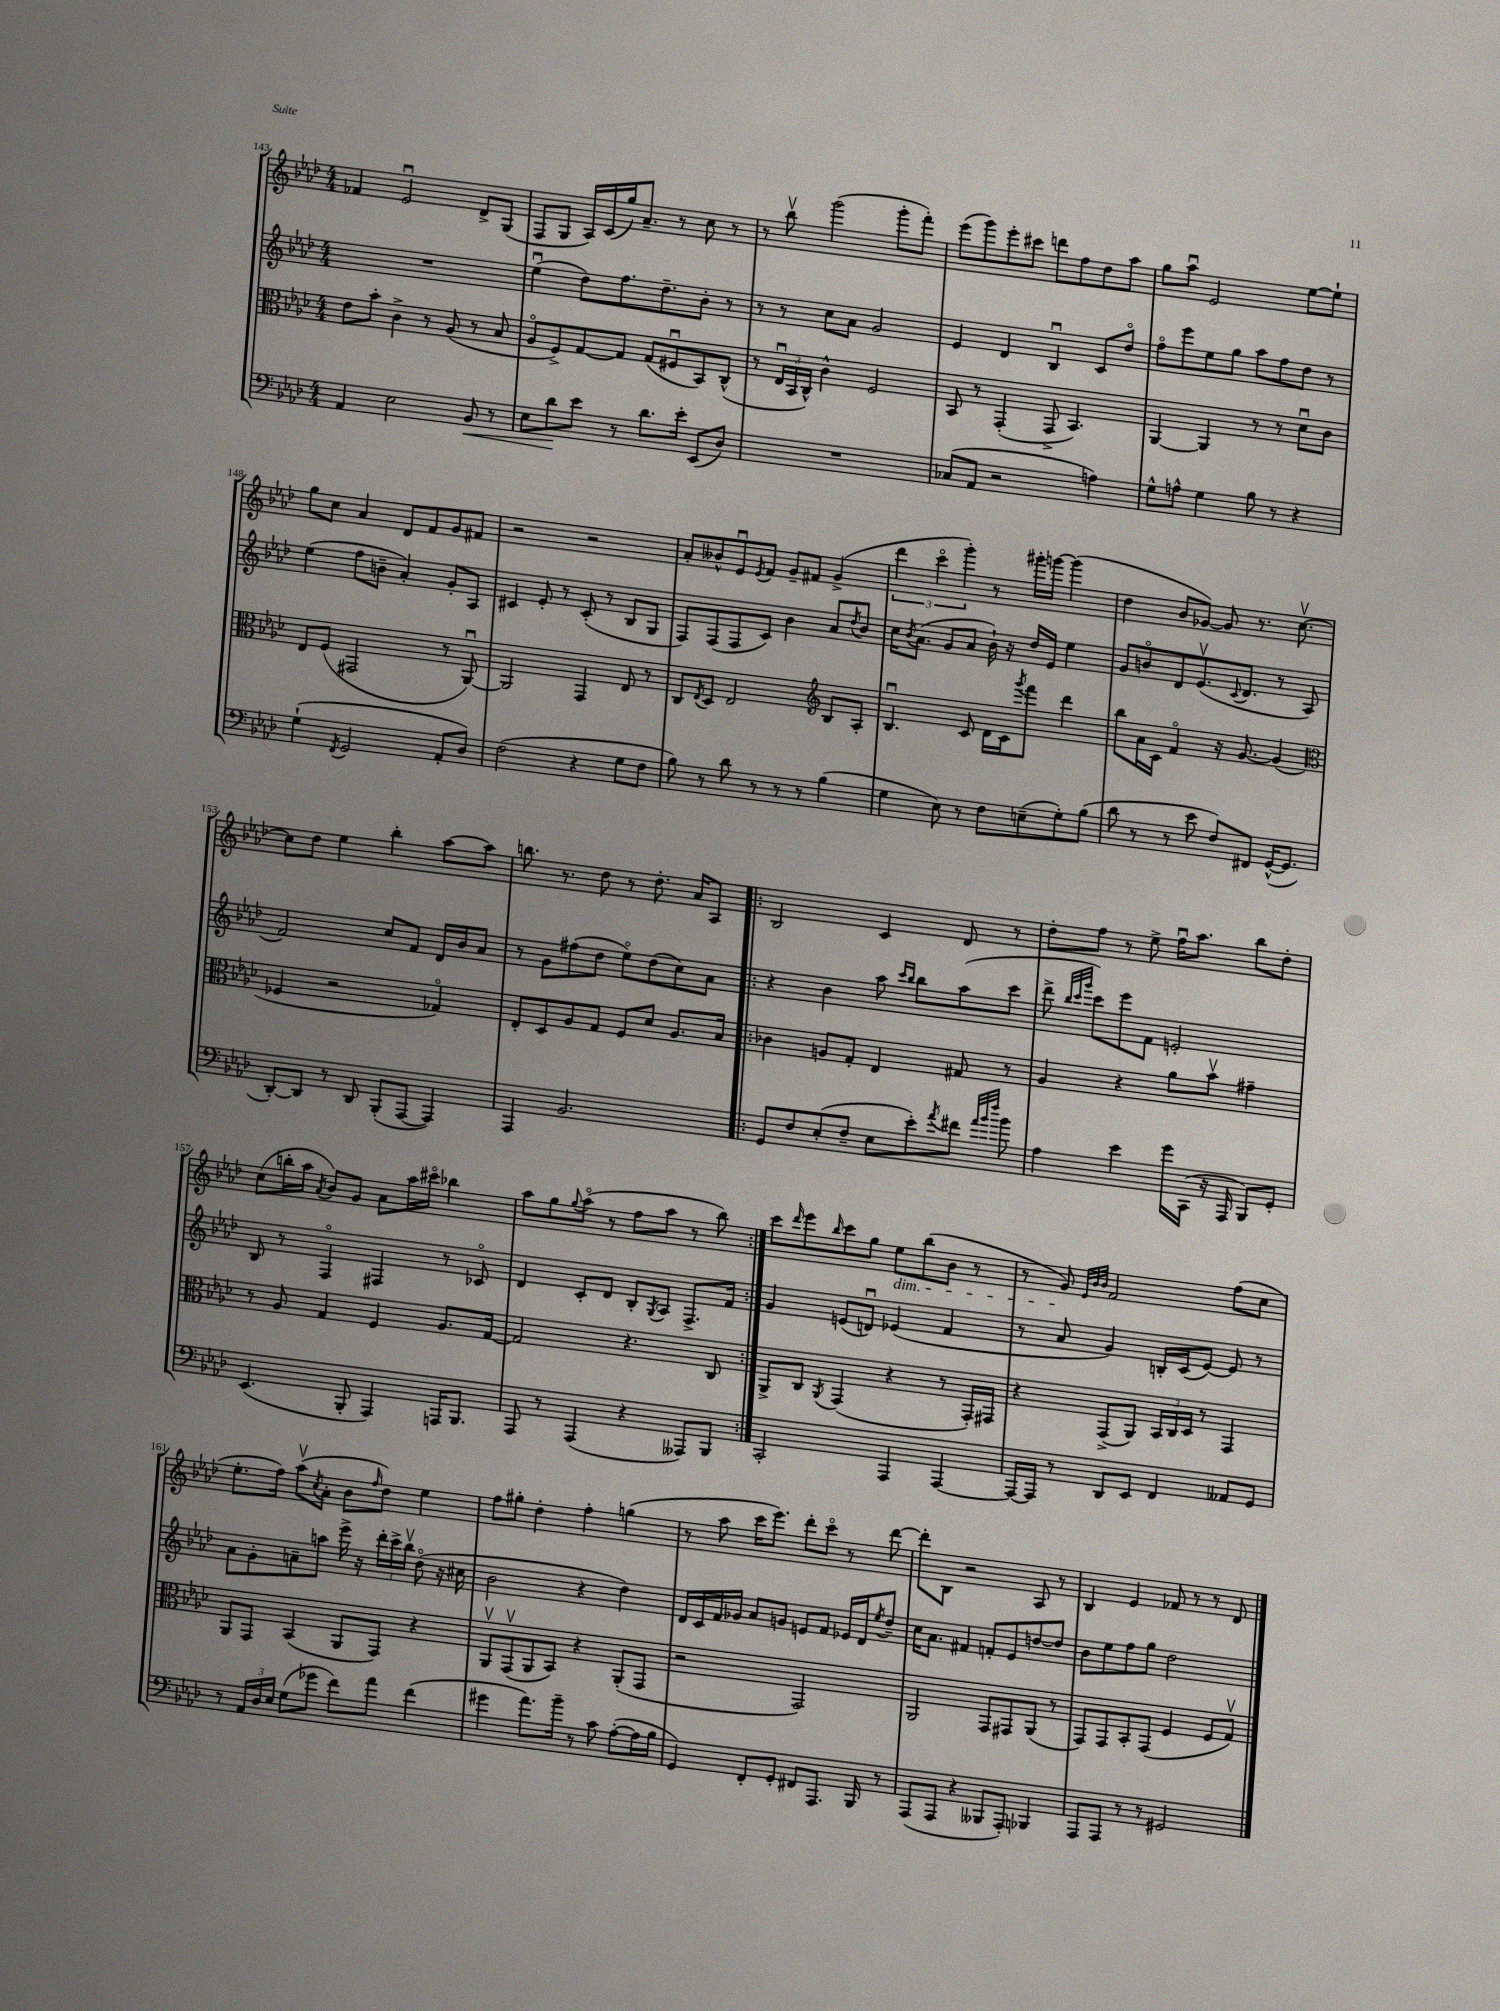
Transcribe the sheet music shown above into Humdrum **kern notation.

**kern	**kern	**kern	**kern
*staff4	*staff3	*staff2	*staff1
*clefF4	*clefC3	*clefG2	*clefG2
*k[b-e-a-d-]	*k[b-e-a-d-]	*k[b-e-a-d-]	*k[b-e-a-d-]
*M4/4	*M4/4	*M4/4	*M4/4
4AA-/	8e-\L	1r	4f-/
.	8b-'\J	.	.
2E-\	4c^\	.	2e-u/
.	8r	.	.
.	(8A-/	.	.
8BB-/	8r	.	8d-^/L
8r	8B-/	.	(8G/J
=	=	=	=
8E-\L	8A-o/L	(4ee-u\	8F/L
8d-\	8F^/)	.	8G/J
8e-\J	[8G/	8dd-\L)	16A-/LL)
.	.	.	(16c/
8r	8G/]J	8.ff\	16gg/J)
.	.	.	8.a-~/J
8.d-\L	(8G/L	.	.
.	.	8.dd-~\	.
.	8F#u/	.	8r
16e-'\Jk	.	.	.
(8EE-/L	8BB-/)	8b-'\J	8cc\
8D-/J)	(8C^^/J	8r	8r
=	=	=	=
1r	8r	8r	8r
.	24E-u/LL	8r	8bb-v\
.	24BB-/	.	.
.	24C^^/JJ)	.	.
.	4c^^\	8cc\L	(2ggg\
.	.	8a-\J	.
.	2F/	2g/	.
.	.	.	8ggg'\L
.	.	.	8fff'\J)
=	=	=	=
(8C-/L	8BB-/	4e-/	(8eee-\L
8AA-/J	8r	.	8ggg\)
2r	(4GG'/	4d-/	8eee-'\
.	.	.	8ccc#\J
.	8GG^/	4B-u/	8ddd\L
.	4.BB-/)	.	8ff\
4A\)	.	8c/L	8dd-\
.	.	8dd-o/J	8aa-\J
=	=	=	=
8G^^\L	[4AA-/	8ffo\L	8gg\L
8A^^\J	.	8eee-\	8aa-u\J
4G\	4AA-/]	8ee-\	2e-/
.	.	8gg\J	.
8B-\	8r	8aa-\L	.
8r	8r	8ff\	.
4r	8d-u\L	8dd-\J	[8ee-\L
.	8c\J	8r	8ee-`\]J
=	=	=	=
(4G`\	8E-/L	(4ee-\	8gg\L
.	(8F/J	.	8cc\J
8qFF/	.	.	.
2GG/	2GG#/	8ff\L	4a-/
.	.	8b~\J	.
.	.	4a-'/)	8d-/L
.	.	.	8f/
8AA-'/L	8r	8g'/L	8g/
8D-/J)	[8AA-u/)	8A-/J	8f#/J
=	=	=	=
(2F\	2AA-/]	4c#/	2r
.	.	8e-'/	.
.	.	8r	.
4r	4GG/	(8c#'/	2r
.	.	8r	.
8G\L	8E-/	8B-/L	.
8F\J	8r	8G/J	.
=	=	=	=
8B-\)	8C/L	8F/L)	8a-'/L
.	8qE-/	.	.
8r	8D-/J	(8F/	8b--^^/
8d-\	2E-/	8F/	8e-u/
.	.	.	8qe-/
8r	.	8c/J)	8f/J
8r	.	4b-\	8g~/L
8r	.	.	8f#/J
*	*clefG2	*	*
(4B-\	8B-/L	8a-/L	(4g^/
.	.	8qdd-/	.
.	8A-'/J	8b-/J	.
=	=	=	=
4G\	4.B-u/	16cc\LK	6ddd-\
.	.	8qb-/	.
.	.	(8.a-\J	.
.	.	.	6ccco\
8E-\)	.	8g/L	.
.	.	.	6ggg'\)
8r	8c/	8a-/J	.
8F\L	16d-\LL	16b-`\)	8r
.	16c\J	16r	.
.	8qggg/	.	.
(8E~\	8fff\J	16dd-/LL	16ggg#'\LL
.	.	16e-/JJ	[16ggg\JJ
8G'\)	4ddd-\	4ee-\	(4ggg\]
(8B-\J	.	.	.
=	=	=	=
8d-\	8bb-\L	8g/L	4dd-\
8r	16a-\L	8bo/	.
.	16c\JJ	.	.
8r	4fo/	8d-/	8b-/L
8e-\	.	(8.e-v/	[8g-/J)
8F/L)	16r	.	8g-/]
.	.	8qqc/	.
.	[8.g/	8.d-/J	.
8FF#/J	.	.	8.r
([16GG^^/LK	(4g/]	8r	.
8.GG/]J	.	.	[8.ccv\
.	.	8A-/	.
=	=	=	=
*	*clefC3	*	*
[8DD-'/L)	4F-/	2f/)	8cc\]L
8DD-/]J	.	.	8dd-\J
8r	2r	.	4ee-\
8DD-/	.	.	.
(8BBB-'/L	.	8cc/L	4bb-'\
[8AAA-/J	.	8f/J	.
4AAA-/])	4G-o/)	16d-/LL	[8aa-\L
.	.	16b-/J	.
.	.	8a-/J	8aa-\]J
=	=	=	=
4AAA-/	8E-'/L	8r	8.bb\
.	8D-/	8g\L	.
.	.	.	8.r
2.BB-/	8A-/	(8ff#\	.
.	8G/J	8dd-\J	8dd-\
.	8F/L	8ee-o\L)	8r
.	8d-/J	(8dd-\	8.dd-'\
.	8.A-/L	8cc\)	.
.	.	.	16a-/LK
.	.	8a-\J	8A-/J
.	16B-/Jk	.	.
=!|:	=!|:	=!|:	=!|:
8GG/L	4c-\	4r	2B-/
8F/	.	.	.
(8E-'/	8A/L	4b-\	.
8F~/J	8G'/J	.	.
8E-\L	4E-/	8aa-\	4c/
.	.	16qqccc/LL	.
.	.	16qqbb-/JJ	.
8e-'\)	.	8bb-\L	.
8qa-/	.	.	.
8f#\J	8G#/	(8aa-\	8d-/
32qqa-/LLL	.	.	.
32qqb-/	.	.	.
32qqff/JJJ	.	.	.
8b-\	8r	8ccc\J	8r
=	=	=	=
4A-\	4A-/	8ddd-^\	8dd-'\L
.	.	32qqbb-/LLL	.
.	.	32qqccc/	.
.	.	32qqggg/JJJ	.
.	.	8ccc\L)	8ff\J
4e-\	4r	8eee-\	8r
.	.	8f\J	8ee-^\
16g\LL	8a-\L	2e'/	16ffu\LK
(16CC\JJ	.	.	8.aa-\J
16r	8b-v\J	.	.
16AAA-/	.	.	.
8BBB-/L)	4g#~\	.	8bb-\L
8GG'/J	.	.	8dd-'\J
=	=	=	=
(4.EE-/	8r	8B-/	(8cc\L
.	8A-/	8r	16bb'\L
.	.	.	16aa-\JJ
.	.	.	8qa-/
.	4G/	4Fo/	8b-/L)
8BBB-'/	.	.	8g/J
4AAA-/)	4F/	4F#/	8a-\L
.	.	.	16aa-\L
.	.	.	16ccc#o\JJ
16AAA/LK	8.A-/L	8r	4bb-\
8.BBB-/J	.	.	.
.	.	8c-o/	.
.	[16G/Jk	.	.
=	=	=	=
8AAA-/	2G/]	4d-/	8aa-\L
8r	.	.	8gg\
.	.	.	8qqgg/
(4AAA-/	.	8c'/L	(8aa-o\J
.	.	8d-/J	8r
4r	4.r	8B-'/L	8ff\L
.	.	8qG/	.
.	.	8A-/J	8aa-\J
8AAA--/L)	.	8.F^/L	8r
8BBB-/J	8C/	.	8bb-\)
.	.	16f/Jk	.
=:|!	=:|!	=:|!	=:|!
2CC'/	8AA-^/L	4g/	8ccc\L
.	.	.	16qqddd-/
.	8C/J	.	8eee-\
.	8qAA-/	.	16qqbb-/
.	(4GG/	(8e/L	8ccc\
.	.	8du/J)	8gg\J
4AAA-/	4r	(4e-/	8ee-\L
.	.	.	(8bb-\
[4AAA-/	8r	4f/	8b-\J
.	16GG'/LL)	.	8r
.	16GG#/JJ	.	.
=	=	=	=
16AAA-/_LL	4r	8r	8r
16AAA-/]JJ	.	.	.
8r	.	8a-/	8g/)
.	.	.	32qqe-/LLL
.	.	.	32qqb-/
.	.	.	32qqb-/JJJ
8DD-/L	(8GG^/L	4g/)	2f/
8EE-/J	8AA-/J)	.	.
4FF/	24BB-/LL	16B'/LL	.
.	24C/	.	.
.	.	(16c/J	.
.	24D-/JJ	.	.
.	8r	[8e-/J)	.
8AA--/L	4GG/	8e-/]	(8ff\L
8GG/J	.	8r	8cc\J
=	=	=	=
8r	8AA-/L	8a-\L	8.ee-'\L
24AA-/LL	8GG/J	8g'\	.
24D-/	.	.	.
.	.	.	16ff\Jk)
24E-/JJ	.	.	.
(8G\L	(4BB-/	8a~\	(8aa-v\L
.	.	.	8qcc/
8g-\J	.	8aa\J	8a-'\J
8f\L)	8AA-/L	16eee-^\	8b-\L
.	.	16r	.
.	.	.	16qqff/
8a-\J	8GG/J)	24ddd-'\LL	8dd-\J)
.	.	24ccc^\	.
.	.	24bb-v\JJ	.
(4f\	4r	(8dd-o\	4ee-\
.	.	16r	.
.	.	16cc#\	.
=	=	=	=
4g#\	8AA-v/L	2b-\	8ff\L
.	(8GGv/	.	8gg#'\J
8.a-\L)	8AA-/	.	4dd-'\
.	8BB-/J)	.	.
16b-~\Jk	.	.	.
8r	4r	4r	4ff'\
8c\	.	.	.
([8A-'\L	(8AA-'/L	4dd-\)	(4gg\
16A-\]L	8GG/J	.	.
16B-\JJ	.	.	.
=	=	=	=
4GG/)	2r	16d-/LL	8r
.	.	16c/	.
.	.	16f/	8aa-\
.	.	16g-/JJ	.
8FF'/L	.	8a-/L	16ccc\LK
.	.	.	8.eee-\J)
8GG'/J	.	8g/J	.
8FF#/L	2GG/)	8e/L	8ddd-'\L
8.AAA-/J	.	8f/J	8ccco\J
.	.	16e-/LL	8r
16BBB-/	.	16d-/J	.
.	.	8qee-/	.
8r	.	8dd-~/J	[8ddd-\
=	=	=	=
(8AAA-/L	2AA-/	16cc\LK	8ddd-'\]L
.	.	8.a-\J	.
8AAA-/J	.	.	8B-\J
4r	.	4f#/	2r
8BBB--/L	8GG/L	8f'/L	.
8AAA-'/J)	8GG#/	8e-/	.
4BBB-/	(8AA-/J	[8dd/	8A-/
.	8r	8dd/]J	8r
=	=	=	=
8AAA-/L	8GG/L)	8b-\L	4B-/
8AAA-/J	8GG/	8ee-\	.
8r	8BB-'/	8ff\	4e-/
8r	(8GG/J	8gg\J	.
2GG#/	4F/	2dd-\	8f-/
.	.	.	8r
.	8F/L	.	8r
.	8Gv/J)	.	8d-/
==	==	==	==
*-	*-	*-	*-
